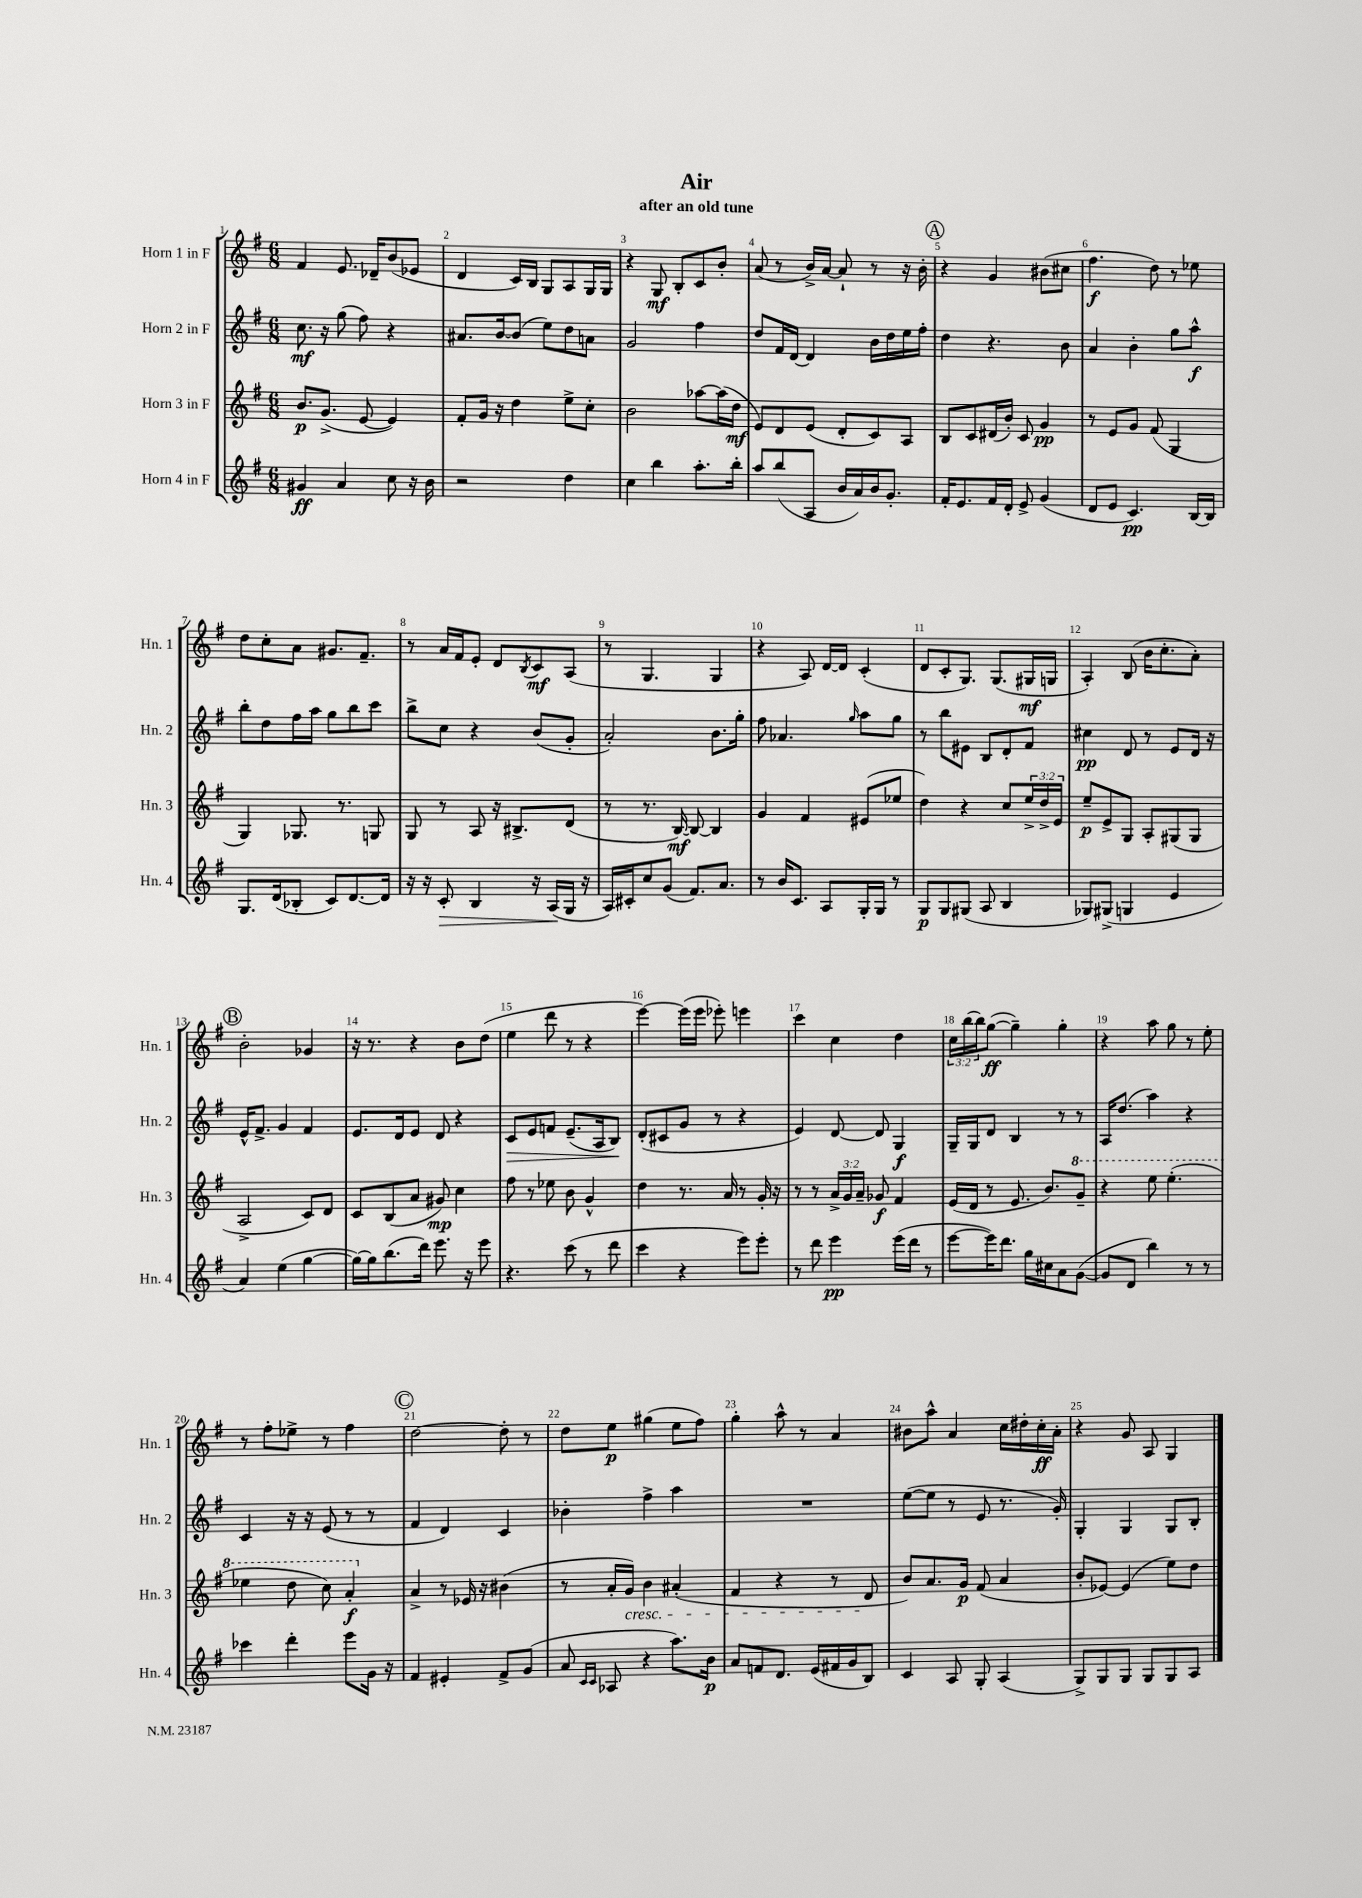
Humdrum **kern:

**kern	**kern	**kern	**kern
*staff4	*staff3	*staff2	*staff1
*clefG2	*clefG2	*clefG2	*clefG2
*k[f#]	*k[f#]	*k[f#]	*k[f#]
*M6/8	*M6/8	*M6/8	*M6/8
4g#/	8.b/L	8.cc\	4f#/
.	(8.g^/J	16r	.
4a/	.	(8gg\	8.e/
.	[8e/	8ff#\)	.
.	.	.	16d-~/LK
8cc\	4e/])	4r	(8b/
16r	.	.	8e-/J
16b\	.	.	.
=	=	=	=
2r	8f#'/L	8.a#/L	4d/
.	16g/Jk	.	.
.	16r	[16b/k	.
.	4dd\	(8b/]J	16c/LL)
.	.	.	16B/JJ
.	.	8ee\L)	8G/L
4dd\	8ee^\L	8dd\	8A/
.	8cc'\J	8a\J	16G/L
.	.	.	16G/JJ
=	=	=	=
4cc\	2b\	2g/	4r
4bb\	.	.	8G/
.	.	.	8B'/L
8.aa'\L	[8aa-\L	4ff#\	8c/
.	(16aa-\]L	.	8b'/J
16bb'\Jk	16dd\JJ	.	.
=	=	=	=
8aa/L	8e/L)	8dd/L	(8a/
(8bb/	8d/	16f#/L	8r
.	.	[16d/JJ	.
8A/J	(8e/J	4d/]	16b^/LL)
.	.	.	[16a/JJ
16b/LL	8d'/L	.	8a`/]
16a/)	.	.	.
16b/J	8c/)	16b\LL	8r
8.g'/J	.	16dd\	.
.	8A/J	16ee\	16r
.	.	16ff#'\JJ	16b'\
=	=	=	=
16f#'/LK	8B/L	4dd\	4r
8.e/	.	.	.
.	8c/	.	.
16f#/L	(16d#/L	4.r	4g/
16d'/JJ	16b'/JJ)	.	.
8e^/	8c/	.	.
(4g/	4g/	.	(8b#\L
.	.	8b\	8cc#\J
=	=	=	=
8d/L	8r	4a/	4.ff#\
8e/J	8e/L	.	.
4.c/)	8g/J	4b'\	.
.	(8f#/	.	8dd\)
.	4G/	8gg\L	8r
[16B/LL	.	8aa^^\J	8ee-\
16B/]JJ	.	.	.
=	=	=	=
8.G/L	4G/)	8bb'\L	8dd\L
.	.	8dd\	8cc'\
(16d/k	.	.	.
8B-'/J	8.G-/	16ff#\L	8a\J
.	.	16aa\JJ	.
8c/L)	.	8gg\L	8.g#/L
.	8.r	.	.
[8.d/	.	8bb\	.
.	.	.	8.f#~/J
.	8G/	8ccc\J	.
16d/]Jk	.	.	.
=	=	=	=
16r	8G/	8bb^\L	8r
16r	.	.	.
8c'/	8r	8cc\J	16a/LL
.	.	.	16f#/J
4B/	8A/	4r	8e'/J
.	16r	.	8d/L
.	8.B#^/L	.	.
.	.	.	8qB/
16r	.	(8b/L	8c/
(16A/LL	.	.	.
16G/JJ	(8d/J	8g'/J	(8A/J
16r	.	.	.
=	=	=	=
16A/LL)	8r	2a'/)	8r
16c#'/J	.	.	.
8cc/	8.r	.	4.G/
(8g/J	.	.	.
.	[16B/)	.	.
8.f#/L)	8B/_	.	.
.	4B/]	8.b\L	4G/
8.a/J	.	.	.
.	.	16gg'\Jk	.
=	=	=	=
8r	4g/	8ff#\	4r
16b/LK	.	4.a-/	.
8.c/J	.	.	.
.	4f#/	.	8A/)
8A/L	.	.	[16d/LL
.	.	.	16d/]JJ
.	.	16qqgg/	.
16G'/L	(8e#/L	8aa\L	(4c'/
16G/JJ	.	.	.
8r	8ee-/J	8gg\J	.
=	=	=	=
8G/L	4dd\)	8r	8d/L
8G/	.	8bb\L	8c'/
(8G#/J	4r	8e#\J	8.G/J)
8A/	.	8B/L	.
.	.	.	(8.G/L
4B/	8cc/L	8d'/	.
.	24ee^/L	8f#/J	16G#/L
.	24dd^/	.	.
.	.	.	16G/JJ
.	24e/JJ	.	.
=	=	=	=
8G-/L)	8ee~/L	4cc#\	4A'/)
(8G#^/J	8e^/	.	.
4G/	8G/J	8d/	(8B/
.	8A'/L	8r	16b\LK
.	.	.	8.cc'\
4e/	(8G#/	8e/L	.
.	8G#/J	16d/Jk	8a'\J)
.	.	16r	.
=	=	=	=
4a/)	2A^/	16e^^/LK	2b'\
.	.	8.f#^/J	.
(4ee\	.	4g/	.
[4gg\	8c/L)	4f#/	4g-/
.	8d/J	.	.
=	=	=	=
16gg\_LL)	8c/L	8.e/L	16r
16gg\]J	.	.	8.r
(8.bb\	(8B/	.	.
.	.	16d/k	.
.	8a/J	8e/J	4r
16ddd\Jk)	.	.	.
8.eee\	8g#/)	8d/	.
.	4cc\	4r	8b\L
16r	.	.	.
8eee\	.	.	(8dd\J
=	=	=	=
4.r	8ff#\	8c/L	4ee\
.	8r	8e/	.
.	8ee-\	8f/J	8ddd\
(8ccc\	8b\	(8.e~/L	8r
8r	4g^^/	.	4r
.	.	16A/k	.
8ddd\	.	8B/J)	.
=	=	=	=
4ccc\	4dd\	(8d'/L	[4eee\)
.	.	8c#/	.
4r	8.r	8g/J	(16eee\]LL
.	.	.	16eee\JJ
.	.	8r	8eee-'\)
.	16a/	.	.
8eee\L)	8r	4r	4eee\
8eee'\J	16g'/	.	.
.	16r	.	.
=	=	=	=
8r	8r	4e/)	4ccc\
8ddd\	8r	.	.
4eee\	24a^/LL	[8d/	4cc\
.	24g/	.	.
.	24a~/JJ	.	.
.	8g-/	8d/]	.
(16eee\LL	4f#/	4G/	4dd\
16ddd\JJ	.	.	.
8r	.	.	.
=	=	=	=
[8eee\L	(16e/LL	16G~/LL	24cc\LL
.	.	.	(24bb\
.	16d/JJ	16G/J	.
.	.	.	24bb\J)
16eee\]K)	8r	8d/J	([8gg\J
8.ddd\J	.	.	.
.	8.e/	4B/	4gg~\])
16gg\LL	.	.	.
16cc#\J	8.b/L)	.	.
8a\	.	8r	4gg'\
([8g\J	8gg~/J	8r	.
=	=	=	=
8g/]L	4r	16A/LK	4r
.	.	(8.dd/J	.
8d/J	.	.	.
4bb\)	8eee\	4aa\)	8aa\
.	(4.eee'\	.	8gg\
8r	.	4r	8r
8r	.	.	8ee'\
=	=	=	=
4ccc-\	4eee-\	4c/	8r
.	.	.	8ff#'\L
4ddd'\	8ddd\	16r	8ee-^\J
.	.	16r	.
.	8ccc\)	(8e/	8r
8eee\L	4aa'/	8r	4ff#\
16g\Jk	.	8r	.
16r	.	.	.
=	=	=	=
4f#/	4a^/	4f#/	[2dd\
4e#'/	8r	4d/)	.
.	16e-/	.	.
.	16r	.	.
8f#^/L	(4b#\	4c/	8dd'\]
(8g/J	.	.	8r
=	=	=	=
8a/	8r	4b-'\	8dd\L
16qqc/LL	.	.	.
16qqc/JJ	.	.	.
8A-/	16a'/LL	.	8ee\J
.	16g/JJ)	.	.
4r	4b\	4ff#^\	(4gg#\
8.aa\L)	(4a#'/	4aa\	8ee\L
.	.	.	8ff#\J)
16b\Jk	.	.	.
=	=	=	=
8a/L	4f#/	2.r	4gg'\
8f/	.	.	.
8.d/J	4r	.	8aa^^\
.	.	.	8r
(16e/LL	.	.	.
16f#/	8r	.	4a/
16g/J	.	.	.
8B/J)	8d/	.	.
=	=	=	=
4c/	8b/L)	([8ee\L	8b#\L
.	8.a/	8ee\]J	8aa^^\J
8A/	.	8r	4a/
.	16g/Jk	.	.
8G'/	(8f#/	8e/	.
(4A/	4a/	8.r	16cc\LL
.	.	.	16dd#'\
.	.	.	16cc'\
.	.	16g'/)	16a'\JJ
=	=	=	=
8G^/L)	8b'/L	4G'/	4r
8G/	[8e-/J)	.	.
8G/J	(4e-/]	4G/	8g/
8G/L	.	.	8A/
8G/	8ee\L)	8G/L	4G/
8A/J	8dd\J	8B'/J	.
==	==	==	==
*-	*-	*-	*-
